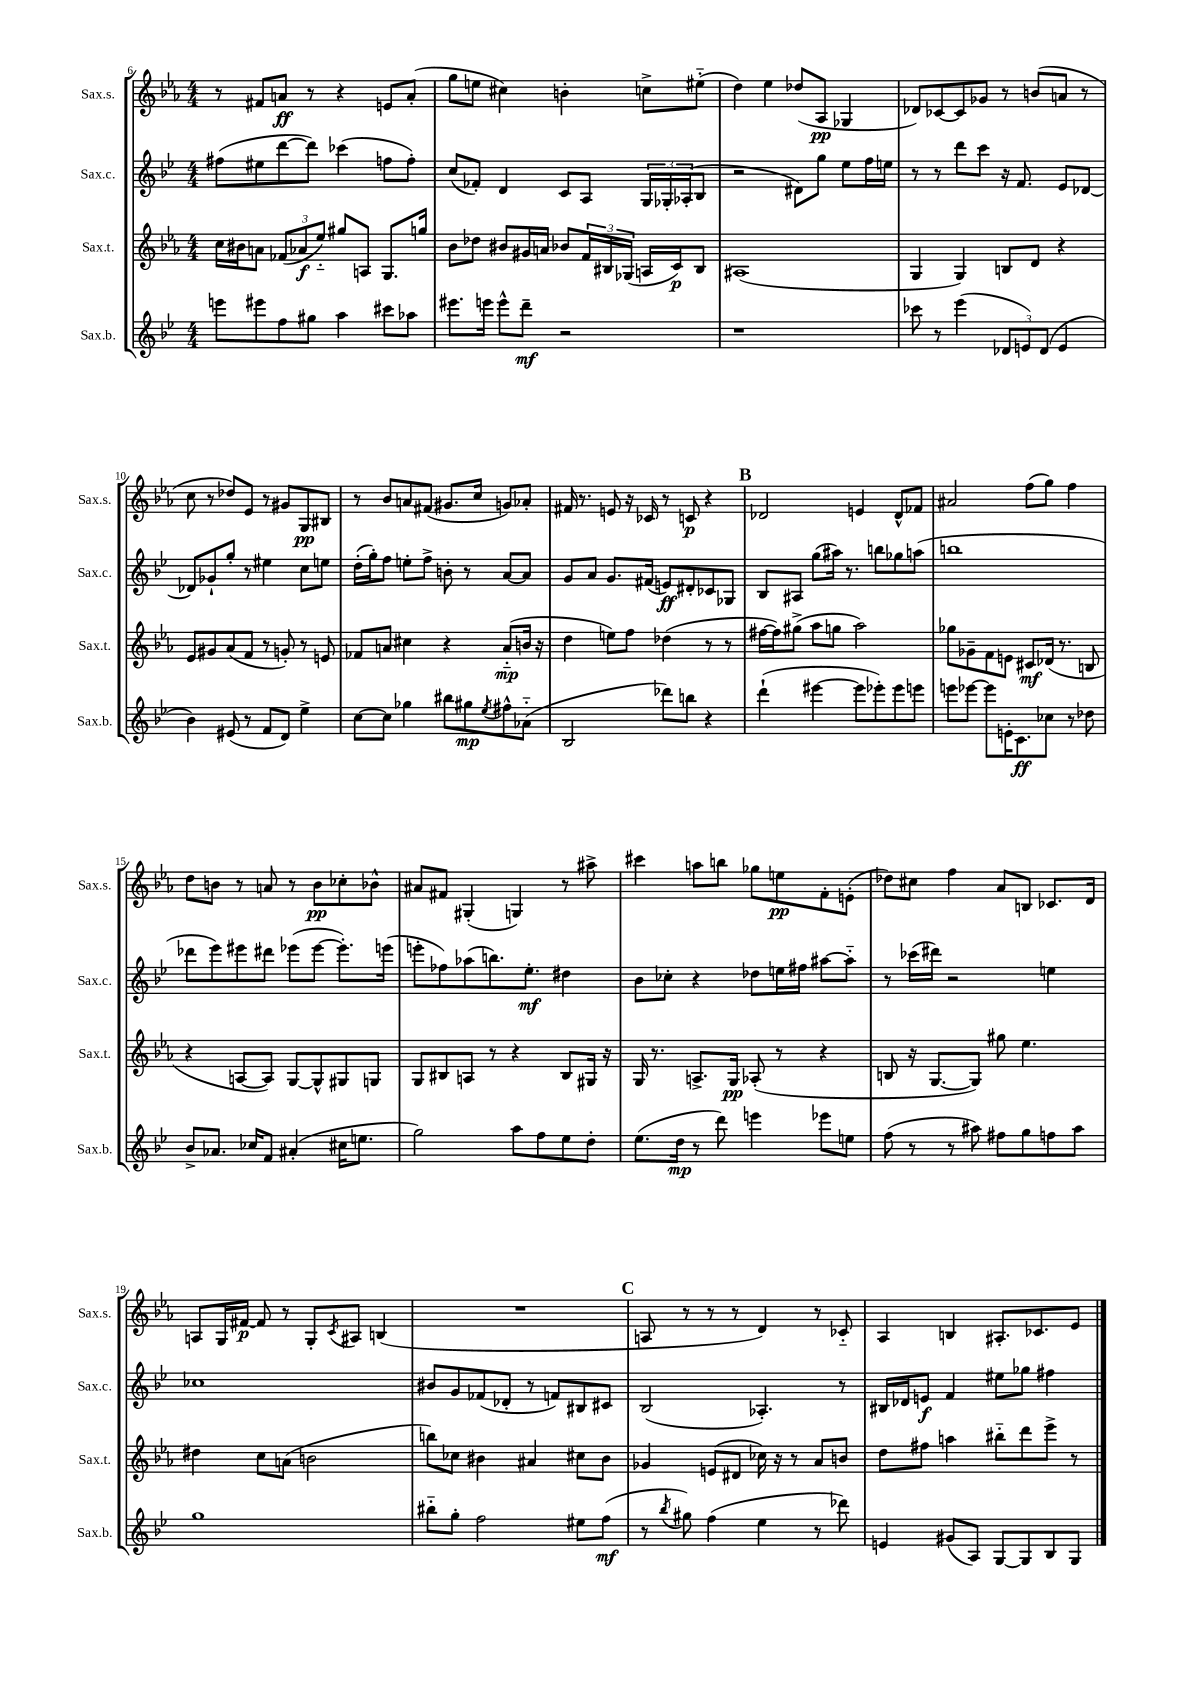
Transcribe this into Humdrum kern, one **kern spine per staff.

**kern	**kern	**kern	**kern
*staff4	*staff3	*staff2	*staff1
*clefG2	*clefG2	*clefG2	*clefG2
*k[b-e-]	*k[b-e-a-]	*k[b-e-]	*k[b-e-a-]
*M4/4	*M4/4	*M4/4	*M4/4
8eee\L	16cc\LL	(8ff#\L	8r
.	16b#\J	.	.
8eee#\	8a\J	8ee#\	8f#/L
8ff\	(12f-/L	[8ddd\	8a/J
.	12a-/	.	.
8gg#\J	.	8ddd\]J)	8r
.	12ee-'~/J)	.	.
4aa\	8gg#/L	(4ccc-\	4r
.	8A/J	.	.
8ccc#\L	8.G/L	8ff\L	8e/L
8aa-\J	.	8ff'\J)	(8a'/J
.	16gg/Jk	.	.
=	=	=	=
8.eee#\L	8b-\L	(8cc/L	8gg\L
.	8dd-\J	8f-'/J)	8ee\J
16eee\Jk	.	.	.
8eee^^\L	8b#/L	4d/	4cc#\)
8ddd~\J	16g#/L	.	.
.	16a/JJ	.	.
2r	8b-/L	8c/L	4b'\
.	24f/L	8A/J	.
.	24B#/	.	.
.	(24G-/JJ	.	.
.	16A/LL	24G/LL	8cc^\L
.	.	24G-'/	.
.	16c/J)	.	.
.	.	(24A-'/J	.
.	8B#/J	8B-/J	(8ee#'~\J
=	=	=	=
1r	(1A#	2r	4dd\)
.	.	.	4ee-\
.	.	8d#\L)	(8dd-/L
.	.	8gg\J	8A-/J
.	.	8ee-\L	4G-/
.	.	16ff\L	.
.	.	16ee\JJ	.
=	=	=	=
8ccc-\	4G/	8r	8d-/L)
8r	.	8r	[8c-/
(4eee-\	4G/)	8ddd\L	8c-/]
.	.	8ccc\J	8g-/J
12d-/L	8B/L	16r	8r
.	.	8.f/	.
12e/)	.	.	.
.	8d/J	.	(8b/L
(12d-/J	.	.	.
4e/	4r	8e-/L	8a/J
.	.	[8d-/J	8r
=	=	=	=
4b-\)	8e-/L	8d-/]L	8cc\
.	8g#/	8g-`/	8r
(8e#/	(8a-/	8gg'/J	8dd-/L)
8r	8f/J	8r	8e-/J
8f/L	8r	4ee#\	8r
8d/J)	8g'/)	.	8g#/L
4ee-^\	8r	8cc\L	8G/
.	8e/	8ee\J	8B#/J
=	=	=	=
[8cc\L	8f-/L	(16dd'\LL	8r
.	.	16gg'\J)	.
8cc\]J	8a/J	8ff\J	8b-/L
4gg-\	4cc#\	8ee'\L	8a/
.	.	8ff^\J	(8f#/J
8bb#\L	4r	8b'\	8.g#/L
8gg#\	.	8r	.
.	.	.	16cc/Jk
8qee-/	.	.	.
8ff#^^\	(8a'~/L	[8a/L	8g/L)
(8a-'~\J	16b/Jk	8a/]J	8a-'/J
.	16r	.	.
=	=	=	=
2B-/	4dd\	8g/L	16f#/
.	.	.	8.r
.	.	8a/J	.
.	8ee\L)	8.g/L	8e/
.	8ff\J	.	16r
.	.	(16f#/Jk	16c-/
8ddd-\L)	(4dd-\	8e/L)	8r
8bb\J	.	8d#'/	8c/
4r	8r	8c-/	4r
.	8r	8G-/J	.
=	=	=	=
(4ddd`\	[16ff#\LL	8B-/L	2d-/
.	16ff#\]J)	.	.
.	(8gg#^\J	8A#/J	.
[4eee#\	8aa-\L	(8gg\L	.
.	8gg\J	16aa#\Jk)	.
.	.	8.r	.
8eee#\]L	2aa-\)	.	4e/
8eee-'\)	.	8bb\L	.
8eee-\	.	8gg-\	8d-^^/L
8eee\J	.	(8aa\J	8f-/J
=	=	=	=
8eee\L	8gg-\L	1bb	2a#/
[8eee-\J	8g-~\	.	.
8eee-\]L	8f\	.	.
16e'\K	8e\J	.	.
8.c\	.	.	.
.	8c#/L	.	(8ff\L
8cc-\J	(16d-/Jk	.	8gg\J)
.	8.r	.	.
8r	.	.	4ff\
8dd-\	8B/	.	.
=	=	=	=
8b-^/L	4r	8ddd-\L	8dd\L
8.a-/J	.	8eee-\)	8b\J
.	[8A/L	8eee#\	8r
16cc-/LK	.	.	.
8f/J	8A/]J)	8ddd#\J	8a/
(4a#'/	[8G/L	(8eee-\L	8r
.	8G^^/]	[8eee-\J	8b\L
16cc#\LK	8G#/	8.eee-'\]L)	8cc-'\
8.ee\J	.	.	.
.	8G/J	.	8b-^^\J
.	.	(16eee\Jk	.
=	=	=	=
2gg\)	8G/L	8eee'\L	8a#/L
.	8B#/	8ff-\)	8f#/J
.	8A/J	(8aa-\	(4G#'/
.	8r	8.bb\)	.
8aa\L	4r	.	4G/)
.	.	8.ee-'\J	.
8ff\	.	.	.
8ee-\	8B#/L	4dd#\	8r
8dd'\J	16G#/Jk	.	8aa#^\
.	16r	.	.
=	=	=	=
(8.ee-\L	16G/	8b-\L	4ccc#\
.	8.r	.	.
.	.	8cc-'\J	.
16dd\Jk	.	.	.
8r	8.A^/L	4r	8aa\L
8ddd\)	.	.	8bb\J
.	16G/Jk	.	.
4eee\	(8A-'/	8dd-\L	8gg-\L
.	8r	16ee\L	8ee\
.	.	16ff#\JJ	.
8eee-\L	4r	[8aa#\L	8f'\
8ee\J	.	8aa#'~\]J	(8e'\J
=	=	=	=
(8ff\	8B/	8r	8dd-\L)
8r	16r	(16ccc-\LL	8cc#\J
.	[8.G/L	16ddd#\JJ)	.
8r	.	2r	4ff\
8aa#\)	8G/]J)	.	.
8ff#\L	8gg#\	.	8a-/L
8gg\	4.ee-\	.	8B/J
8ff\	.	4ee\	8.c-/L
8aa#\J	.	.	.
.	.	.	16d/Jk
=	=	=	=
1gg	4dd#\	1cc-	8A/L
.	.	.	16G/L
.	.	.	[16f#/JJ
.	8cc\L	.	8f#/]
.	(8a\J	.	8r
.	2b\	.	8G'/L
.	.	.	8qc/
.	.	.	8A#/J
.	.	.	(4B/
=	=	=	=
8bb#'~\L	8bb\L)	8b#/L	1r
8gg'\J	8cc-\J	8g/	.
2ff\	4b#\	(8f-/	.
.	.	8d-'/J	.
.	4a#/	8r	.
.	.	8f/L)	.
8ee#\L	8cc#\L	8B#/	.
(8ff\J	8b#\J	8c#/J	.
=	=	=	=
8r	4g-/	(2B-/	8A/
8qbb-/	.	.	.
8gg#\)	.	.	8r
(4ff\	(8e/L	.	8r
.	8d#/J	.	8r
4ee-\	16cc-\)	4.A-'/)	4d/)
.	16r	.	.
.	8r	.	.
8r	8a-/L	.	8r
8ddd-\)	8b/J	8r	8c-'~/
=	=	=	=
4e/	8dd\L	16B#/LL	4A-/
.	.	16d-/J	.
.	8ff#\J	8e/J	.
(8g#/L	4aa\	4f/	4B/
8A/J)	.	.	.
[8G/L	8bb#'~\L	8ee#\L	8.A#'/L
8G/]	8ddd\	8gg-\J	.
.	.	.	8.c-/
8B-/	8eee-^\J	4ff#\	.
8G/J	8r	.	8e-/J
==	==	==	==
*-	*-	*-	*-
